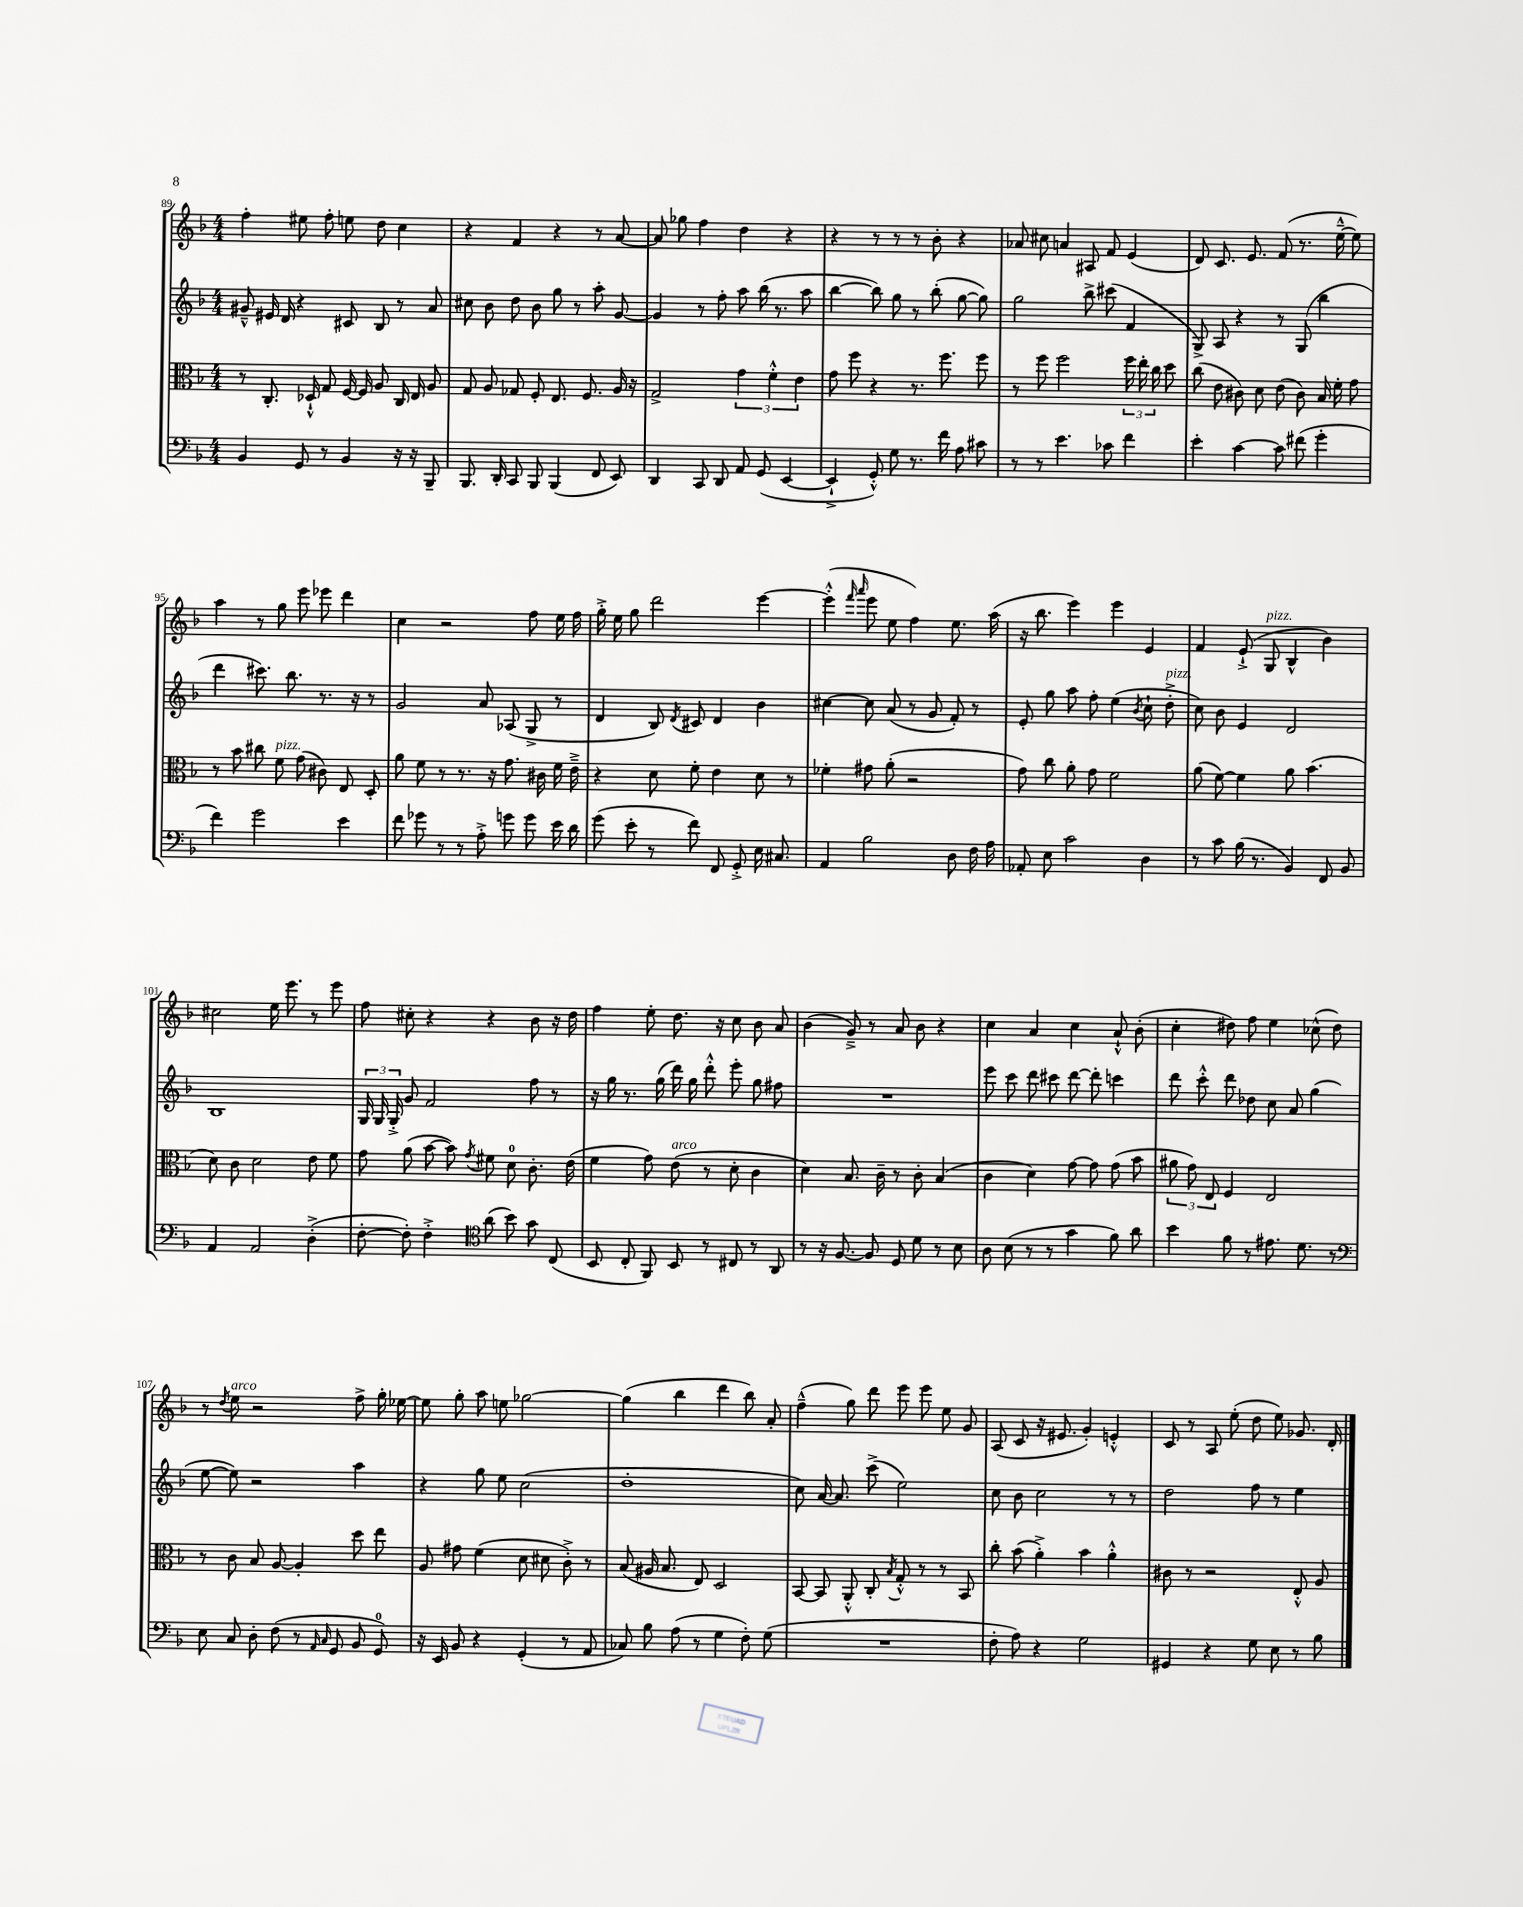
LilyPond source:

<<
\new StaffGroup <<
\new Staff = "s0" {
    \clef treble \key f \major \numericTimeSignature \time 4/4
    \autoBeamOff f''4-. eis''8 f''8-. e''8 d''8 c''4 |
    r4 f'4 r4 r8 a'8~ |
    a'8 ges''8 f''4 d''4 r4 |
    r4 r8 r8 r8 bes'8-. r4 |
    aes'8 cis''8 a'4 ais8 f'8 e'4( |
    d'8) c'8. e'8. f'8( r8. e''16~---^ e''8) |
    a''4 r8 g''8 e'''8 ees'''8 d'''4 |
    c''4 r2 f''8 e''16 f''16 |
    g''16-.-> e''16 g''8 d'''2 e'''4~ |
    e'''4-.-^( \grace { f'''16 a'''16 } e'''8 e''8 f''4) e''8. a''16( |
    r16 bes''8. e'''4) e'''4 e'4 |
    f'4 e'8-!->( g8^\markup { \italic "pizz." } bes4-^ bes'4) |
    cis''2 e''16 e'''8. r8 e'''8 |
    f''8 cis''8-. r4 r4 bes'8 r16 d''16 |
    f''4 e''8-. d''8. r16 c''8 bes'8 a'8 |
    bes'4( g'8--->) r8 a'8 bes'8 r4 |
    c''4 a'4 c''4 a'8-!-^ bes'8-.( |
    c''4-. dis''8) f''8 e''4 ces''8-^( dis''8) |
    r8 \acciaccatura { d''8 } e''8^\markup { \italic "arco" } r2 f''8-> g''16-. ees''16~ |
    ees''8 g''8-. a''8 e''8 ges''2~ |
    ges''4( bes''4 d'''4 bes''8) a'8-. |
    f''4---^( g''8) d'''8 e'''8 e'''8 e''8 g'8 |
    a8( c'8 r16 eis'8. g'4-.) e'4-.-^ |
    c'8 r8 a8 e''8-.( d''8 e''8) ges'8. d'16-. \bar "|." |
}
\new Staff = "s1" {
    \clef treble \key f \major \numericTimeSignature \time 4/4
    \autoBeamOff gis'8---^ eis'16 d'16 r4 cis'8 bes8 r8 a'8 |
    cis''8 bes'8 d''8 bes'8 g''8 r8 a''8-. g'8~ |
    g'4 r8 f''8-. a''8 bes''16( r8. a''8 |
    bes''4~ bes''8) g''8 r8 bes''8-.( g''8~ g''8) |
    g''2 bes''8-> cis'''8( f'4 |
    g8->) a8 r4 r8 g8( bes''4 |
    d'''4 cis'''8.) bes''8. r8. r16 r8 |
    g'2 a'8 aes8( g8-> r8 |
    d'4 bes8) \acciaccatura { d'8 } cis'8 d'4 bes'4 |
    cis''4~ cis''8 a'8( r8 g'8 f'8-.) r8 |
    e'8-. g''8 a''8 f''8-. e''4( \acciaccatura { bes'8 } c''8-! d''8-.->^\markup { \italic "pizz." } |
    c''8) bes'8 e'4 d'2 |
    bes1 |
    \tuplet 3/2 { g16 g16 g16-.-> } g'8 f'2 f''8 r8 |
    r16 g''16 r8. g''16( d'''16) g''16 d'''8-.-^ e'''8-. g''8 fis''8 |
    R1 |
    e'''8 c'''8 d'''8 cis'''8 d'''8~ d'''8-. c'''4 |
    d'''8 c'''8-.-^ d'''8 des''8 c''8 a'8 g''4( |
    e''8~ e''8) r2 a''4 |
    r4 g''8 e''8 c''2( |
    d''1-. |
    c''8) a'16~ a'8. c'''8->( e''2) |
    c''8 bes'8 c''2 r8 r8 |
    d''2 f''8 r8 e''4 \bar "|." |
}
\new Staff = "s2" {
    \clef alto \key f \major \numericTimeSignature \time 4/4
    \autoBeamOff r8 c8.-. des16-!-^ g8 f16~ f16 a8 c16 e16 a8 |
    g8 a8 ges8 f8-. e8. f8. a16 r16 |
    g2-> \tuplet 3/2 { g'4 f'4-.-^ e'4 } |
    g'8 f''8 r4 r8. f''8. f''8 |
    r8 f''8 f''2 \tuplet 3/2 { f''16 e''16-. c''16 } d''8 |
    c''8( e'8 cis'8) d'8 e'8( cis'8) bes16 f'16-. g'8 |
    r8 bes'8 cis''8 f'8^\markup { \italic "pizz." } g'8( cis'8) e8 d8-. |
    a'8 f'8 r8 r8. r16 g'8. cis'16 f'16 e'16---> |
    r4 d'8 f'8-. e'4 d'8 r8 |
    fes'4-. gis'8 a'8-.( r2 |
    g'8) c''8 a'8-. g'8 f'2 |
    a'8( f'8~) f'4 a'8 bes'4.( |
    d'8) c'8 d'2 e'8 f'8 |
    g'8 a'8( bes'8~ bes'8) \acciaccatura { g'8 } fis'8 d'8-0 c'8.-. e'16( |
    f'4 g'8) e'8^\markup { \italic "arco" }( r8 d'8-. c'4 |
    d'4) bes8. c'16-- r8 c'8-. bes4( |
    c'4 d'4) g'8~ g'8 g'8( bes'8 |
    \tuplet 3/2 { ais'8 g'8) e8 } f4 e2 |
    r8 c'8 bes8 a8~ a4-. d''8 e''8 |
    a8 gis'8 f'4( d'8 dis'8 c'8-.->) r8 |
    bes8( ais16 bes8. e8) d2 |
    bes,8~ bes,8 a,8-.-^ c8-. \acciaccatura { bes8 } g8-.-^ r8 r8 bes,8 |
    c''8-. bes'8( a'4-.->) bes'4 a'4-.-^ |
    cis'8 r8 r2 e8-.-^ a8 \bar "|." |
}
\new Staff = "s3" {
    \clef bass \key f \major \numericTimeSignature \time 4/4
    \autoBeamOff bes,4 g,8 r8 bes,4 r16 r16 bes,,8-- |
    bes,,8. d,16-. c,8 bes,,8 bes,,4( f,8 e,8) |
    d,4 c,8 d,8 a,8 g,8( e,4~ |
    e,4-!-> g,8-.-^) g8 r8. f'16 a8 cis'8 |
    r8 r8 e'4. ces'8 f'4 |
    e'4-. c'4~ c'8 fis'8( g'4-. |
    f'4) g'2 e'4 |
    f'8 ges'8 r8 r8 a8-.-> g'8 g'8 e'16 d'16 |
    g'8( e'8-. r8 f'8) f,8 g,8-.-> e16 cis8. |
    a,4 bes2 d8 f16 a16 |
    aes,8-. e8 c'2 d4 |
    r8 c'8 bes16( r8. bes,4) f,8 bes,8 |
    a,4 a,2 d4-.->( |
    f8~-. f8-.) f4-.-> \clef tenor a'8( bes'8) g'8 c8( |
    bes,8 c8-. f,8) bes,8 r8 cis8 r8 a,8 |
    r8 r16 f8.~ f8 d8 d'8 r8 bes8 |
    a8 bes8( r8 r8 g'4 f'8) a'8 |
    bes'4 f'8 r8 eis'8. d'8. r8 |
    \clef bass e8 c8 d8-. f8( r8 \grace { a,16 c16 } g,8 bes,8 g,8-0) |
    r16 e,16 bes,8 r4 g,4-.( r8 a,8 |
    ces8) bes8 a8( r8 g4 f8-.) g8( |
    R1 |
    f8-. a8) r4 g2 |
    gis,4 r4 g8 e8 r8 bes8 \bar "|." |
}
>>
>>
\layout { \context { \Score currentBarNumber = #89 } }
